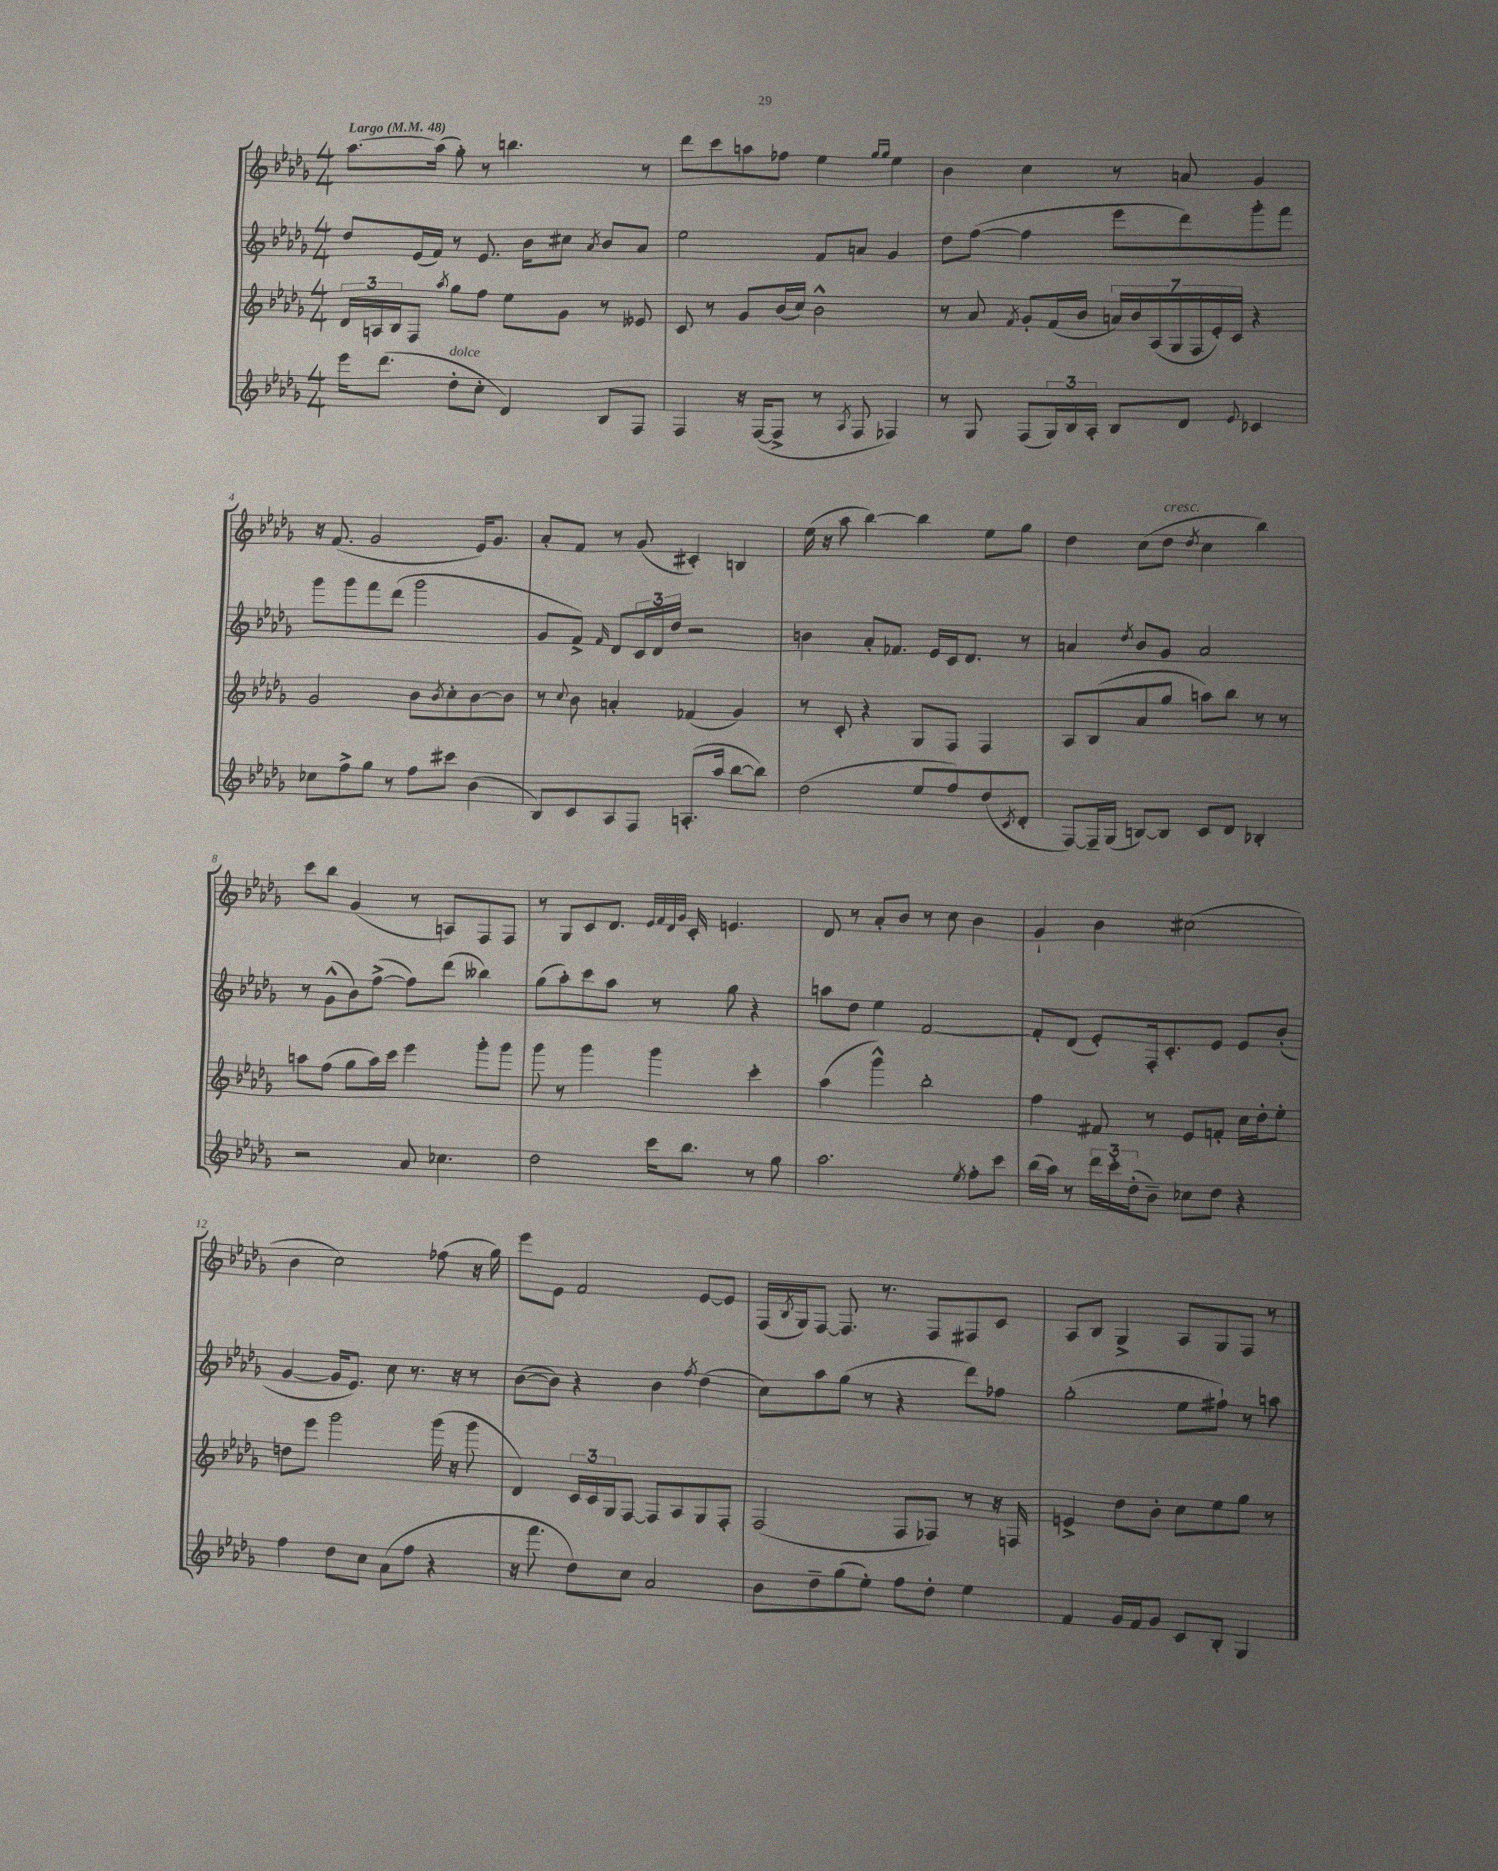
<<
\new StaffGroup <<
\new Staff = "s0" {
    \clef treble \key des \major \numericTimeSignature \time 4/4 \tempo "Largo" 4 = 48
    aes''8.~ aes''16( ges''8-.) r8 b''4. r8 |
    des'''8 c'''8 a''8 fes''8 ees''4 \grace { ges''16 ges''16 } ees''4 |
    bes'4 c''4 r8 a'8 ges'4 |
    r16 f'8.( ges'2 ees'16) ges'8. |
    aes'8-. f'8 r8 ges'8( cis'4-.) b4 |
    ees''16( r16 aes''8 bes''4~) bes''4 ees''8 ges''8 |
    des''4 c''8( des''8^\markup { \italic "cresc." } \acciaccatura { des''8 } c''4 bes''4) |
    c'''8 bes''8 ges'4( r8 a8) f8 f8 |
    r8 ges8 c'8 des'8. \grace { ees'32 f'32 des'32 ges'32 } c'16-. e'4. |
    des'8 r8 aes'8-. bes'8 r8 c''8 bes'4 |
    ges'4-! bes'4 cis''2( |
    bes'4 c''2) fes''8( r16 ges''16) |
    ees'''8 ees'8 f'2 ees'8~ ees'8 |
    f16( \acciaccatura { bes8 } ges16) f8~ f8. r8. f8 fis8 c'8 |
    aes8 bes8 ges4-> aes8 ges8 f8 r8 \bar "|." |
}
\new Staff = "s1" {
    \clef treble \key des \major \numericTimeSignature \time 4/4
    des''8 ees'16( f'16) r8 ees'8. bes'16 cis''8 \acciaccatura { aes'8 } bes'8 aes'8 |
    ees''2 f'8 a'8 ges'4 |
    des''8 f''8~( f''4 ees'''8 des'''8) ges'''8-. f'''8 |
    ges'''8 ges'''8 f'''8 des'''8( ges'''2 |
    ges'8 f'8->) \grace { f'16 } des'8 \tuplet 3/2 { c'16 des'16 des''16 } r2 |
    b'4 aes'8-. fes'8. ees'16 c'16 des'8. r8 |
    a'4 \acciaccatura { des''8 } bes'8 ges'8 a'2 |
    r8 ges'8-^( bes'8) f''8~->( f''8) des'''8( beses''4) |
    ges''8( aes''8-.) c'''8 aes''8 r8 ges''8 r4 |
    a''8 des''8 ees''4 f'2~ |
    f'8-. des'8( ees'8-.) f16-. c'8.-. ees'8 ees'8 bes'8-.( |
    ges'4~ ges'16 ees'8.) c''8 r8. r16 r8 |
    bes'8~( bes'8) r4 bes'4 \acciaccatura { f''8 } des''4( |
    c''8) aes''8 ges''8( r8 r4 des'''8) fes''8 |
    ges''2-.( ees''8 fis''8-!) r8 a''8 \bar "|." |
}
\new Staff = "s2" {
    \clef treble \key des \major \numericTimeSignature \time 4/4
    \tuplet 3/2 { des'16 a16 bes16 } f8 \acciaccatura { aes''8 } ges''8 f''8 ees''8 ges'8 r8 eeses'8 |
    c'8 r8 ges'8 bes'16( c''16) bes'2-^ |
    r8 aes'8 \acciaccatura { f'8 } ges'8-. f'16( bes'16 \tuplet 7/4 { a'16) bes'16 aes16( ges16 f16 ees'16-.) c'16 } r4 |
    ges'2 bes'8 \acciaccatura { bes'8 } c''8-. bes'8~ bes'8 |
    r8 \appoggiatura { c''8 } bes'8 a'4-. fes'4( ges'4) |
    r8 c'8-. r4 ges8 f8 f4 |
    aes8 bes8( aes'8 ges''8 a''8) bes''8 r8 r8 |
    a''8 f''8( ges''8 a''16) c'''16 ees'''4 ges'''8-. ges'''8 |
    ges'''8 r8 ges'''4 ges'''4 c'''4-. |
    aes''4( ges'''4-^) bes''2-. |
    f''4 fis'8 r8 ees'8 f'8-. c''16 des''16-. ees''8-. |
    d''8 ees'''8 ges'''2 ges'''16( r16 ges'''8 |
    des'4) \tuplet 3/2 { c'16 c'16 ges16 } f8~ f8 aes8 ges8 f8-. |
    f2( f8 fes8) r8 r16 f16 |
    e'4-> des''8 bes'8-. c''8 ees''8 ges''8 r8 \bar "|." |
}
\new Staff = "s3" {
    \clef treble \key des \major \numericTimeSignature \time 4/4
    ees'''16 des'''8.( des''8-.^\markup { \italic "dolce" } c''8-. des'4) bes8 f8 |
    f4 r16 f16~( f8-> r8 \acciaccatura { aes8 } f8 fes4) |
    r8 ges8 f8( \tuplet 3/2 { ges16) bes16 aes16-. } bes8 des'8 \appoggiatura { ees'8 } ces'4 |
    ces''8 f''8-> ges''8 r8 f''8 cis'''8 bes'4( |
    bes8) c'8 aes8 f8 a8.-.( aes''16 bes''8~ bes''8) |
    des''2( ees''8 f''8) des''8( \acciaccatura { c'8 } des'8-. |
    f8~) f16-- ges16( b8~) b8 c'8 des'8 bes4-. |
    r2 aes'8 ces''4. |
    des''2 c'''16 bes''8. r8 ges''8 |
    aes''2. \acciaccatura { ees''8 } f''8-. c'''8 |
    bes''16( aes''16) r8 \tuplet 3/2 { des'''16 c'''16-. des''16-.( } bes'8--) ces''8 des''8 r4 |
    f''4 des''8 c''8 aes'8( f''8 r4 |
    r16 f'''8. des''8) c''8 aes'2 |
    bes'8 des''8-- ges''8( ees''8-.) f''8 des''8-. ees''4 |
    f'4 ges'16 f'16 ges'8 c'8 bes8-. ges4 \bar "|." |
}
>>
>>
